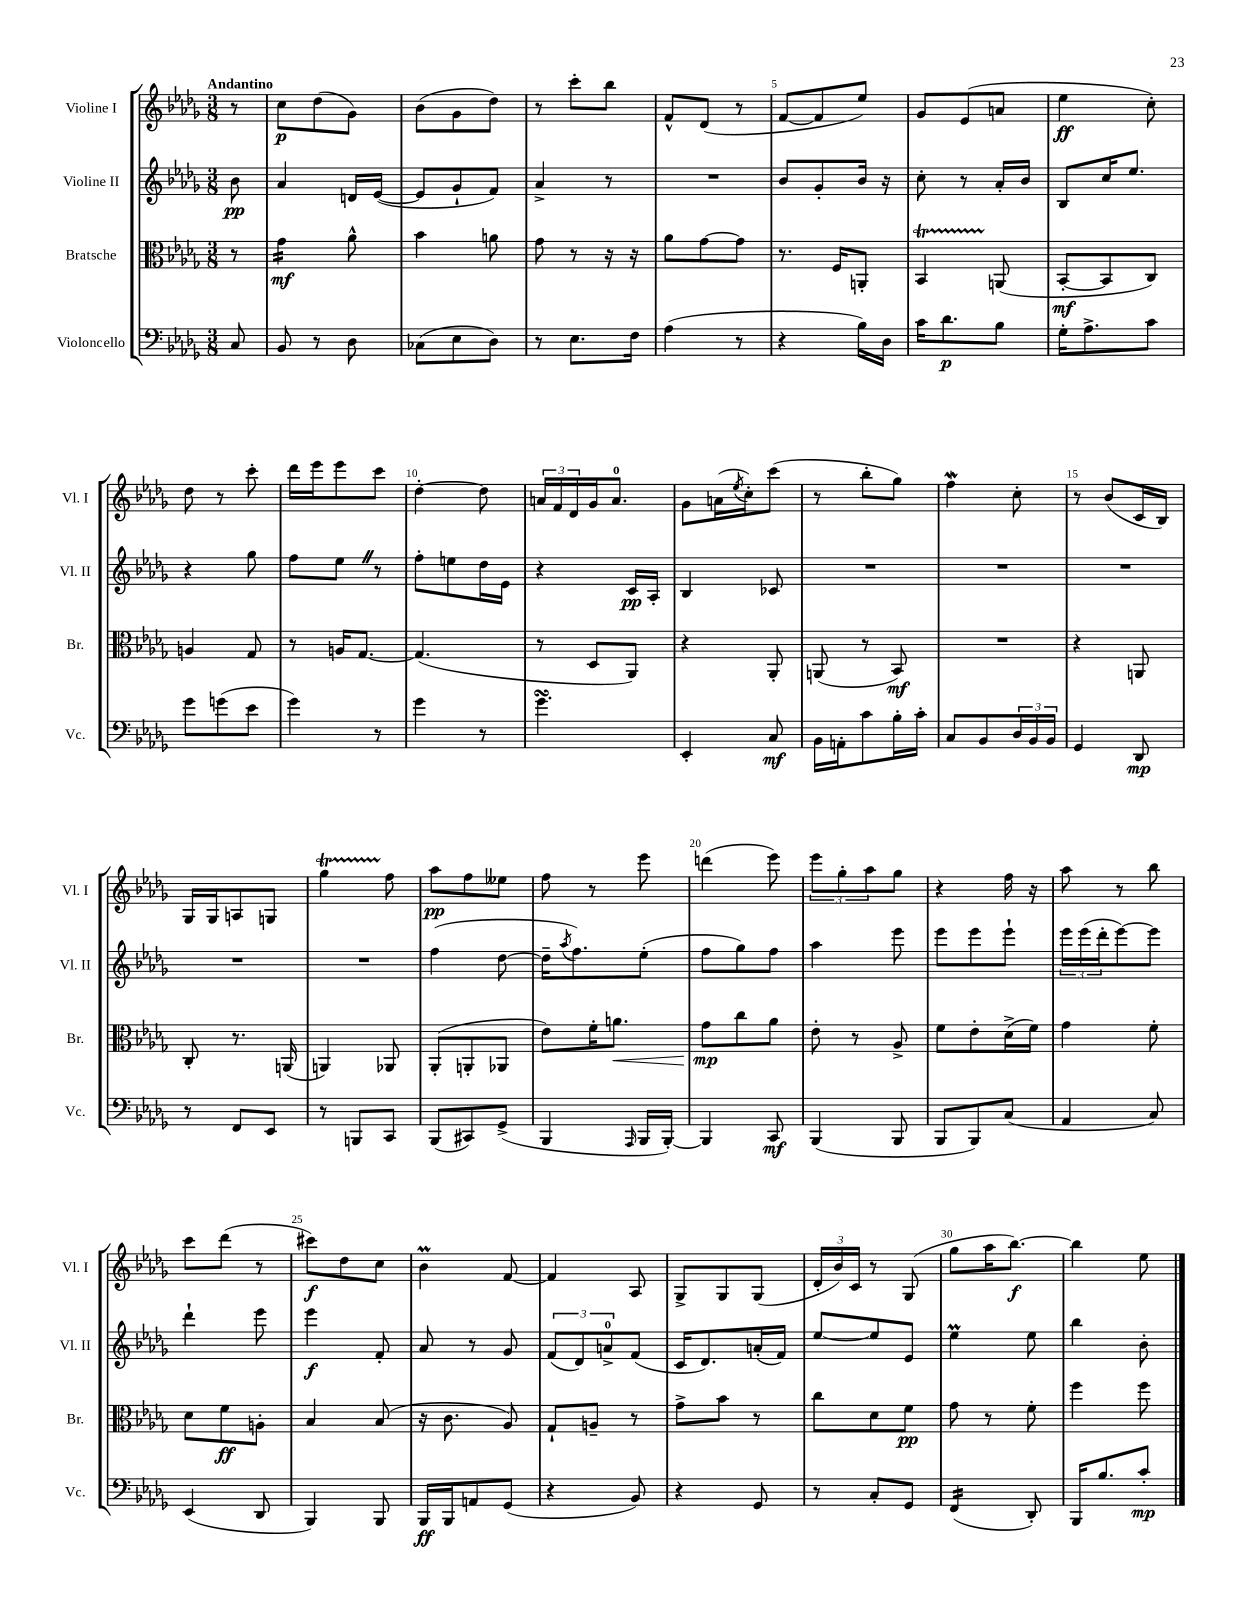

**kern	**kern	**kern	**kern
*staff4	*staff3	*staff2	*staff1
*clefF4	*clefC3	*clefG2	*clefG2
*k[b-e-a-d-g-]	*k[b-e-a-d-g-]	*k[b-e-a-d-g-]	*k[b-e-a-d-g-]
*M3/8	*M3/8	*M3/8	*M3/8
8C	8r	8b-	8r
=	=	=	=
8BB-	4g-	4a-	8cc
8r	.	.	(8dd-
8D-	8a-^^	16d	8g-)
.	.	([16e-	.
=	=	=	=
(8C-	4b-	8e-]	(8b-
8E-	.	8g-`	8g-
8D-)	8a	8f)	8dd-)
=	=	=	=
8r	8g-	4a-^	8r
8.E-	8r	.	8ccc'
.	16r	8r	8bb-
16F	16r	.	.
=	=	=	=
(4A-	8a-	4.r	8f^^
.	[8g-	.	(8d-
8r	8g-]	.	8r
=	=	=	=
4r	8.r	8b-	[8f
.	.	8g-'	8f]
.	16F	.	.
16B-)	8AA'	16b-	8ee-)
16D-	.	16r	.
=	=	=	=
16c	4BB-	8cc'	8g-
8.d-	.	.	.
.	.	8r	(8e-
8B-	(8AA	16a-'	8a
.	.	16b-	.
=	=	=	=
16G-'	[8BB-'	8B-	4ee-
8.A-^	.	.	.
.	8BB-]	16cc	.
.	.	8.ee-	.
8c	8C)	.	8cc')
=	=	=	=
8g-	4A	4r	8dd-
(8g	.	.	8r
8e-	8G-	8gg-	8ccc'
=	=	=	=
4g-)	8r	8ff	16ddd-
.	.	.	16eee-
.	16A	8ee-	8eee-
.	[8.G-	.	.
8r	.	8r	8ccc
=	=	=	=
4g-	(4.G-]	8ff'	[4dd-'
.	.	8ee	.
8r	.	16dd-	8dd-]
.	.	16e-	.
=	=	=	=
4.g-	8r	4r	24a
.	.	.	24f
.	.	.	24d-
.	8D-	.	16g-
.	.	.	8.a
.	8AA-)	16c	.
.	.	16A-'	.
=	=	=	=
4EE-'	4r	4B-	8g-
.	.	.	(16a
.	.	.	8qee-
.	.	.	16cc')
8C	8AA-'	8c-	(8ccc
=	=	=	=
16BB-	(8AA	4.r	8r
16AA'	.	.	.
8c	8r	.	8bb-'
16B-'	8BB-)	.	8gg-)
16c'	.	.	.
=	=	=	=
8C	4.r	4.r	4ff
8BB-	.	.	.
24D-	.	.	8cc'
24BB-	.	.	.
24BB-	.	.	.
=	=	=	=
4GG-	4r	4.r	8r
.	.	.	(8b-
8DD-	8AA	.	16c
.	.	.	16B-)
=	=	=	=
8r	8C'	4.r	16G-
.	.	.	16G-
8FF	8.r	.	8A
8EE-	.	.	8G
.	(16AA	.	.
=	=	=	=
8r	4AA)	4.r	4gg-
8BBB	.	.	.
8CC	8AA-	.	8ff
=	=	=	=
(8BBB-	(8AA-'	(4ff	8aa-
8CC#)	8AA'	.	8ff
(8GG-^	8AA-	[8dd-	8ee--
=	=	=	=
4BBB-	8e-)	16dd-~]	8ff
.	.	8qaa-	.
.	.	8.ff)	.
.	16f'	.	8r
.	8.a	.	.
16qqAAA-	.	.	.
16BBB-	.	(8ee-'	8eee-
[16BBB-')	.	.	.
=	=	=	=
4BBB-]	8g-	8ff	(4ddd
.	8cc	8gg-)	.
8CC	8a-	8ff	8eee-)
=	=	=	=
(4BBB-	8e-'	4aa-	12eee-
.	.	.	12gg-'
.	8r	.	.
.	.	.	12aa-
8BBB-	8A-^	8eee-	8gg-
=	=	=	=
8BBB-	8f	8eee-	4r
8BBB-)	8e-'	8eee-	.
(8C	(16d-^	8eee-`	16ff
.	16f)	.	16r
=	=	=	=
4AA-	4g-	24eee-	8aa-
.	.	(24eee-	.
.	.	24ddd-'	.
.	.	[8eee-)	8r
8C)	8f'	8eee-]	8bb-
=	=	=	=
(4EE-	8d-	4ddd-`	8ccc
.	8f	.	(8ddd-
8DD-	8A'	8eee-	8r
=	=	=	=
4BBB-)	4B-	4eee-	8ccc#)
.	.	.	8dd-
8BBB-	(8B-	8f'	8cc
=	=	=	=
16BBB-	16r	8a-	4b-
16BBB-	8.c	.	.
8AA	.	8r	.
(8GG-	8A-)	8g-	[8f
=	=	=	=
4r	8G-`	(12f	4f]
.	.	12d-)	.
.	8A~	.	.
.	.	12a^	.
8BB-)	8r	(8f	8A-
=	=	=	=
4r	8g-^	16c	8G-^
.	.	8.d-)	.
.	8b-	.	8G-
8GG-	8r	(16a'	(8G-
.	.	16f)	.
=	=	=	=
8r	8cc	[8ee-	24d-'
.	.	.	24b-)
.	.	.	24c
8C'	8d-	8ee-]	8r
8GG-	8f	8e-	(8G-
=	=	=	=
(4FF	8g-	4ee-	8gg-
.	8r	.	16aa-
.	.	.	[8.bb-)
8DD-')	8f'	8ee-	.
=	=	=	=
16BBB-	4ff	4bb-	4bb-]
8.B-	.	.	.
8c'	8ff	8b-'	8ee-
==	==	==	==
*-	*-	*-	*-
